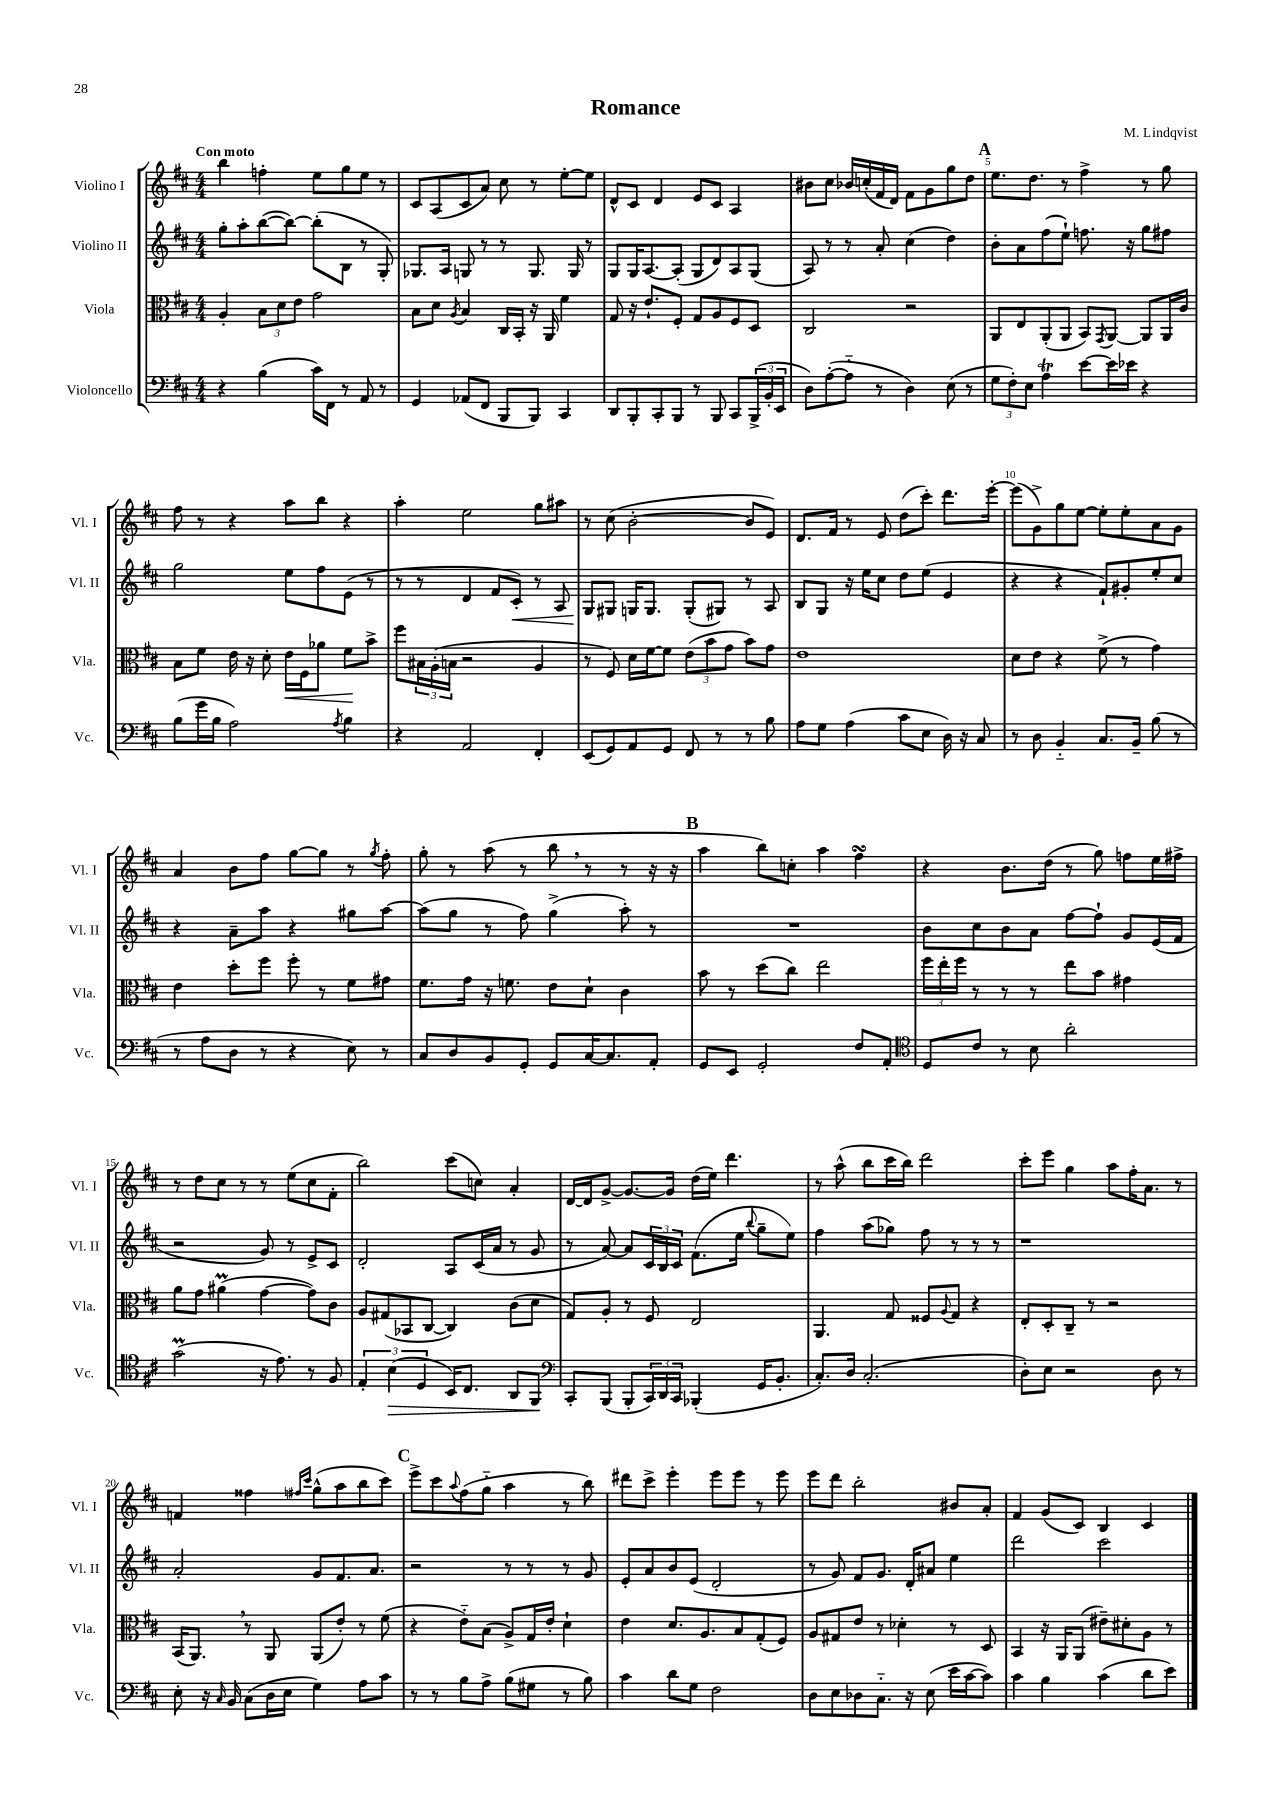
\header { title = "Romance" composer = "M. Lindqvist" }
<<
\new StaffGroup <<
\new Staff = "s0" \with { instrumentName = "Violino I" shortInstrumentName = "Vl. I" } {
    \clef treble \key d \major \numericTimeSignature \time 4/4 \tempo "Con moto"
    b''4 f''4-. e''8 g''8 e''8 r8 |
    cis'8 a8( cis'8 a'8) cis''8 r8 e''8~-. e''8 |
    d'8-^ cis'8 d'4 e'8 cis'8 a4 |
    bis'8 cis''8 bes'16 c''16-.( fis'16 d'16) fis'8 g'8 g''8 d''8 |
    \mark \markup { \bold "A" } e''8. d''8. r8 fis''4-> r8 g''8 |
    fis''8 r8 r4 a''8 b''8 r4 |
    a''4-. e''2 g''8 ais''8 |
    r8 cis''8( b'2~-. b'8 e'8) |
    d'8. fis'16 r8 e'8 d''8( cis'''8-.) d'''8. e'''16~-. |
    e'''8( g'8->) g''8 e''8~ e''8-. e''8-. a'8 g'8 |
    a'4 b'8 fis''8 g''8~ g''8 r8 \acciaccatura { g''8 } fis''8-. |
    g''8-. r8 a''8( r8 b''8 \breathe r8 r8 r16 r16 |
    \mark \markup { \bold "B" } a''4 b''8) c''8-. a''4 fis''4\turn |
    r4 b'8. d''16( r8 g''8) f''8 e''16 fis''16-> |
    r8 d''8 cis''8 r8 r8 e''8( cis''8 fis'8-. |
    b''2) cis'''8( c''8) a'4-. |
    d'16~ d'16 g'8~-> g'8.~ g'16 d''16( e''16) d'''4. |
    r8 a''8-^( b''8 cis'''16 b''16) d'''2 |
    cis'''8-. e'''8 g''4 a''8 fis''16-. a'8. r8 |
    f'4 fisis''4 \grace { fis''16 cis'''16 } g''8-^( a''8 b''8 cis'''8) |
    \mark \markup { \bold "C" } e'''8-> cis'''8 \appoggiatura { a''8 } fis''8( g''8-_ a''4 r8 b''8) |
    dis'''8 cis'''8-> e'''4-. e'''8 e'''8 r8 e'''8 |
    e'''8 d'''8 b''2-. bis'8 a'8-. |
    fis'4 g'8( cis'8) b4 cis'4 \bar "|." |
}
\new Staff = "s1" \with { instrumentName = "Violino II" shortInstrumentName = "Vl. II" } {
    \clef treble \key d \major \numericTimeSignature \time 4/4
    g''8-. a''8-. b''8~( b''8~) b''8-.( b8 r8 g8-.) |
    ges8. a16 g8 r8 r8 g8. g16 r8 |
    g8 g16 a8.~ a8-.( g8 d'8) a8 g8( |
    a8) r8 r8 a'8-. cis''4( d''4) |
    \mark \markup { \bold "A" } b'8-. a'8 fis''8( e''8-!) f''8. r16 g''8 fis''8 |
    g''2 e''8 fis''8 e'8( r8 |
    r8 r8 d'4 fis'8 cis'8-.\<) r8 a8 |
    g8\! gis8 g16 g8. g8-.( gis8) r8 a8 |
    b8 g8 r16 e''16 cis''8 d''8 e''8( e'4 |
    r4 r4 fis'8-!) gis'8-. e''8-. cis''8 |
    r4 a'8-- a''8 r4 gis''8 a''8~ |
    a''8( g''8 r8 fis''8) g''4->( a''8-.) r8 |
    \mark \markup { \bold "B" } R1 |
    b'8 cis''8 b'8 a'8 fis''8~ fis''8-! g'8 e'16( fis'16 |
    r2 g'8) r8 e'8-> cis'8 |
    d'2-. a8 cis'16( a'16 r8 g'8 |
    r8 a'8~) a'8 \tuplet 3/2 { cis'16 b16 cis'16 } fis'8.( e''16 \appoggiatura { b''8 } g''8-- e''8) |
    fis''4 a''8( ges''8) fis''8 r8 r8 r8 |
    r1 |
    a'2-. g'8 fis'8. a'8. |
    \mark \markup { \bold "C" } r2 r8 r8 r8 g'8 |
    e'8-. a'8 b'8 e'8( d'2-. |
    r8 g'8) fis'8 g'8. d'16-. ais'8 e''4 |
    d'''2 cis'''2 \bar "|." |
}
\new Staff = "s2" \with { instrumentName = "Viola" shortInstrumentName = "Vla." } {
    \clef alto \key d \major \numericTimeSignature \time 4/4
    a4-. \tuplet 3/2 { b8 d'8 e'8 } g'2 |
    b8 d'8 \acciaccatura { a8 } b4 cis16 b,16-. r16 a,16 fis'4 |
    g8 r16 e'8.-! fis8-. g8 a8 fis8 d8 |
    cis2 r2 |
    \mark \markup { \bold "A" } a,8 e8 a,8-.( a,8 b,8) \acciaccatura { g,8 } a,8~ a,8 a,16 cis'16 |
    b8 fis'8 e'16 r16 d'8-. e'16\< fis16 aes'8 fis'8\! b'8-> |
    fis''8 \tuplet 3/2 { bis16 a16-.( b16 } r2 a4 |
    r8 fis8) d'16 fis'16~ fis'8 \tuplet 3/2 { e'8( b'8 g'8 } b'8) g'8 |
    e'1 |
    d'8 e'8 r4 fis'8->( r8 g'4) |
    e'4 d''8-. fis''8 fis''8-. r8 fis'8 gis'8 |
    fis'8. g'16 r16 f'8. e'8 d'8-! cis'4 |
    \mark \markup { \bold "B" } b'8 r8 d''8( cis''8) e''2 |
    \tuplet 3/2 { fis''16 e''16-. fis''16 } r8 r8 r8 e''8 b'8 gis'4 |
    a'8 g'8 ais'4\prall( g'4~ g'8) cis'8 |
    a8 gis8( bes,8 cis8~ cis4) cis'8( d'8 |
    g8) a8-. r8 fis8 e2 |
    a,4. g8 fisis8 \appoggiatura { a8 } g8 r4 |
    e8-. d8-. cis8-- r8 r2 |
    b,16( a,8.) \breathe r8 a,8 a,8( e'8-.) r8 fis'8( |
    \mark \markup { \bold "C" } r4 e'8-_) b8( a8->) g16 e'16-. d'4-! |
    e'4 d'8. a8. b8 g8-.( fis8) |
    a8 gis8 e'8 r8 des'4-. r8 d8 |
    b,4 r16 a,16 a,8( eis'8--) dis'8-. a8 r8 \bar "|." |
}
\new Staff = "s3" \with { instrumentName = "Violoncello" shortInstrumentName = "Vc." } {
    \clef bass \key d \major \numericTimeSignature \time 4/4
    r4 b4( cis'16) fis,16 r8 a,8 r8 |
    g,4 aes,8( fis,8 b,,8 b,,8) cis,4 |
    d,8 b,,8-. cis,8-. b,,8 r8 b,,8 cis,8 \tuplet 3/2 { b,,16->( b,16-. e,16 } |
    d8) a8~-.( a8-_ r8 d4) e8( r8 |
    \mark \markup { \bold "A" } \tuplet 3/2 { g8 fis8-.) e8 } a4\trill e'8~ e'16 ees'16 r4 |
    b8( g'16 b16 a2) \acciaccatura { a8 } b4 |
    r4 a,2 fis,4-. |
    e,8( g,8) a,8 g,8 fis,8 r8 r8 b8 |
    a8 g8 a4( cis'8 e8 d16) r16 cis8 |
    r8 d8 b,4-_ cis8. b,16-- b8( r8 |
    r8 a8 d8 r8 r4 e8) r8 |
    cis8 d8 b,8 g,8-. g,8 cis16~ cis8. a,8-. |
    \mark \markup { \bold "B" } g,8 e,8 g,2-. fis8 a,8-. |
    \clef tenor d8 cis'8 r8 b8 a'2-. |
    g'2\prall( r16 e'8.) r8 fis8 |
    \tuplet 3/2 { e4-. b4\>( d4 } b,16) cis8. a,8 fis,8\! |
    \clef bass cis,8-. b,,8( b,,8-. \tuplet 3/2 { cis,16) d,16 cis,16 } bes,,4-.( g,16 b,8.-. |
    cis8.-.) d16 cis2.-.( |
    d8-.) e8 r2 d8 r8 |
    e8-. r16 \grace { cis16 } b,16 cis8( d16 e16 g4) a8 cis'8 |
    \mark \markup { \bold "C" } r8 r8 b8 a8-> b8( gis8 r8 b8) |
    cis'4 d'8 g8 fis2 |
    d8 e8 des8 cis8.-_ r16 e8( e'16 cis'16~ cis'8) |
    cis'4 b4 cis'4( d'8 e'8) \bar "|." |
}
>>
>>
\layout { \context { \Score \override BarNumber.break-visibility = ##(#f #t #t) barNumberVisibility = #(every-nth-bar-number-visible 5) } }
